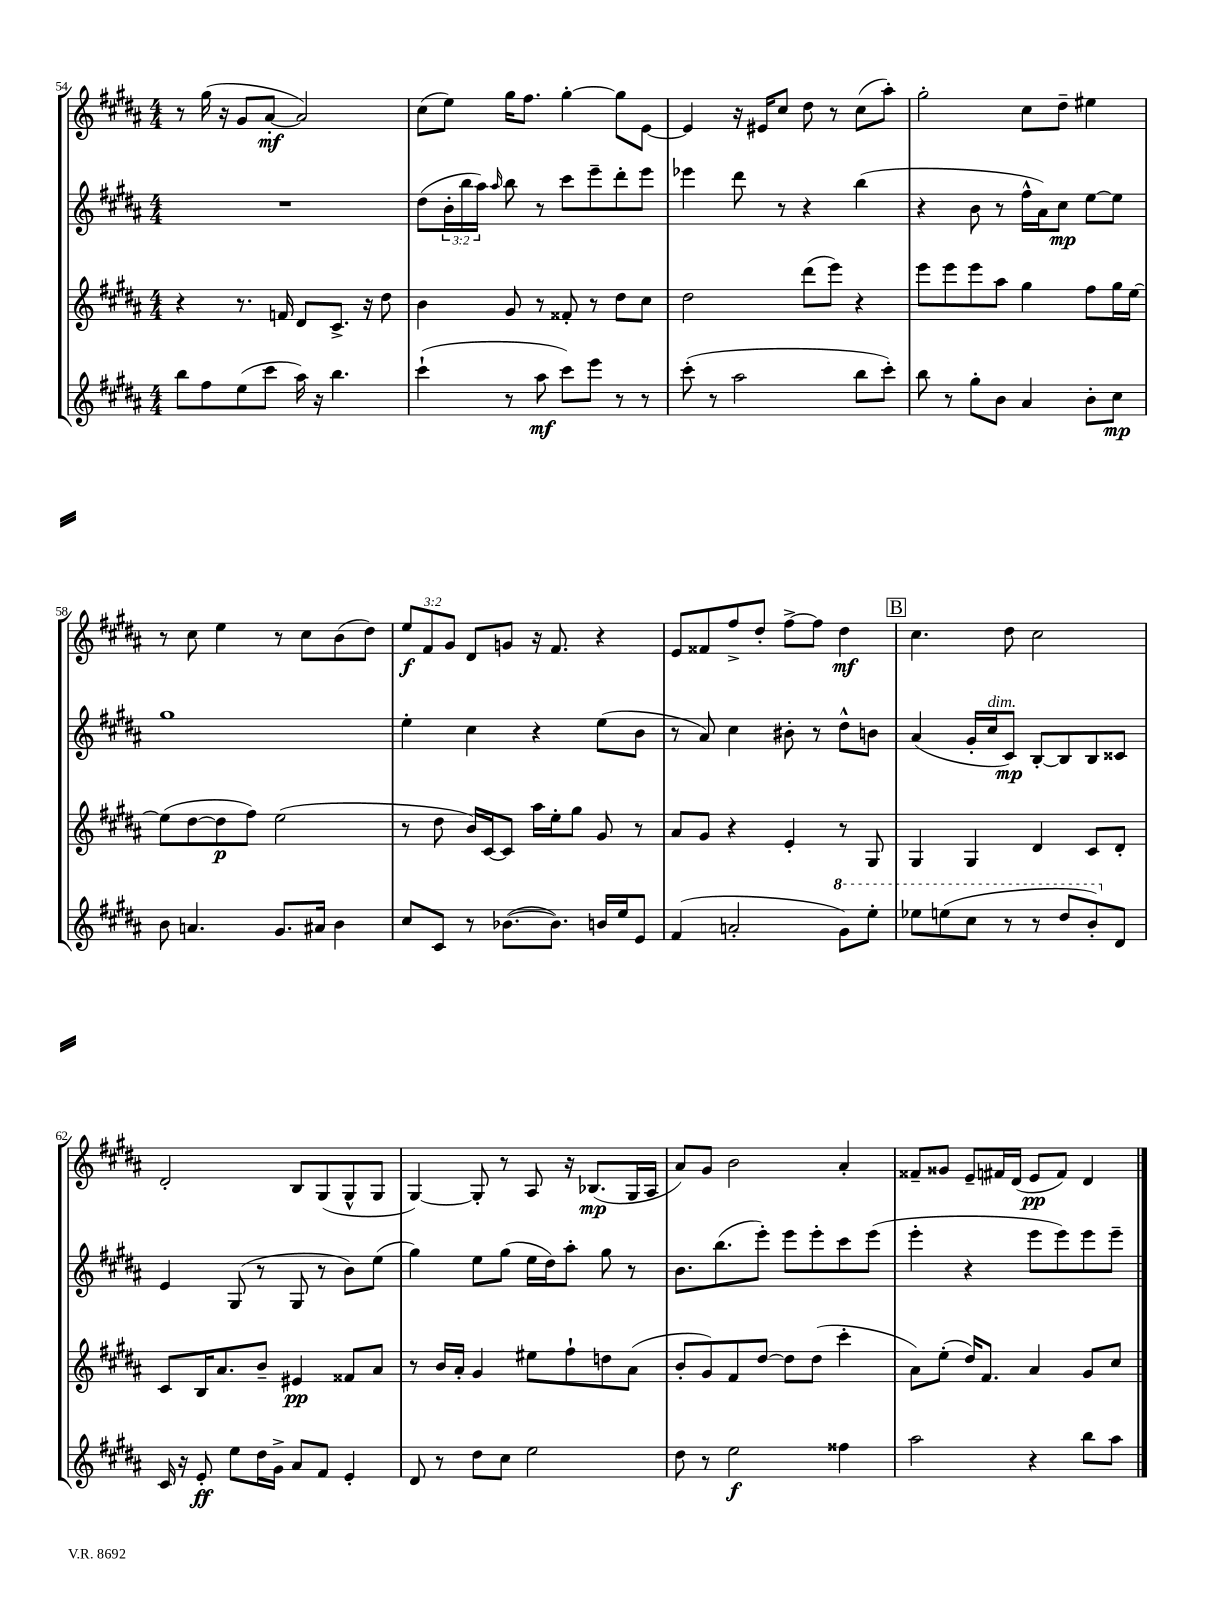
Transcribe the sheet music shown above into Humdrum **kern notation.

**kern	**dynam	**kern	**dynam	**kern	**dynam	**kern	**dynam
*part4	*part4	*part3	*part3	*part2	*part2	*part1	*part1
*staff4	*staff4	*staff3	*staff3	*staff2	*staff2	*staff1	*staff1
*clefG2	*	*clefG2	*	*clefG2	*	*clefG2	*
*k[f#c#g#d#a#]	*	*k[f#c#g#d#a#]	*	*k[f#c#g#d#a#]	*	*k[f#c#g#d#a#]	*
*M4/4	*	*M4/4	*	*M4/4	*	*M4/4	*
=54	=54	=54	=54	=54	=54	=54	=54
8bb\L	.	4r	.	1r	.	8r	.
8ff#\	.	.	.	.	.	(16gg#\	.
.	.	.	.	.	.	16r	.
(8ee\	.	8.r	.	.	.	8g#/L	.
8ccc#\J	.	.	.	.	.	[8a#'/J	mf
.	.	16fn/	.	.	.	.	.
16aa#\)	.	8d#/L	.	.	.	2a#/])	.
16r	.	.	.	.	.	.	.
4.bb\	.	8.c#^/J	.	.	.	.	.
.	.	16r	.	.	.	.	.
.	.	8dd#\	.	.	.	.	.
=55	=55	=55	=55	=55	=55	=55	=55
(4ccc#`\	.	4b\	.	(8dd#\L	.	(8cc#\L	.
.	.	.	.	24b'\L	.	8ee\J)	.
.	.	.	.	24bb\	.	.	.
.	.	.	.	24aa#\JJ)	.	.	.
.	.	.	.	16qqaa#/	.	.	.
8r	.	8g#/	.	8bb\	.	16gg#\KL	.
.	.	.	.	.	.	8.ff#\J	.
8aa#\	mf	8r	.	8r	.	.	.
8ccc#\L)	.	8f##X'/	.	8ccc#\L	.	[4gg#'\	.
8eee\J	.	8r	.	8eee~\	.	.	.
8r	.	8dd#\L	.	8ddd#'\	.	8gg#\L]	.
8r	.	8cc#\J	.	8eee\J	.	[8e\J	.
=56	=56	=56	=56	=56	=56	=56	=56
(8ccc#'\	.	2dd#\	.	4eee-X\	.	4e/]	.
8r	.	.	.	.	.	.	.
2aa#\	.	.	.	8ddd#\	.	16r	.
.	.	.	.	.	.	16e#X/KL	.
.	.	.	.	8r	.	8cc#/J	.
.	.	(8ddd#\L	.	4r	.	8dd#\	.
.	.	8eee\J)	.	.	.	8r	.
8bb\L	.	4r	.	(4bb\	.	(8cc#\L	.
8ccc#'\J)	.	.	.	.	.	8aa#'\J)	.
=57	=57	=57	=57	=57	=57	=57	=57
8bb\	.	8eee\L	.	4r	.	2gg#'\	.
8r	.	8eee\	.	.	.	.	.
8gg#'\L	.	8eee\	.	8b\	.	.	.
8b\J	.	8aa#\J	.	8r	.	.	.
4a#/	.	4gg#\	.	16ff#^^\LL	.	8cc#\L	.
.	.	.	.	16a#\J)	.	.	.
.	.	.	.	8cc#\J	mp	8dd#~\J	.
8b'\L	.	8ff#\L	.	[8ee\L	.	4ee#X\	.
8cc#\J	mp	16gg#\L	.	8ee\J]	.	.	.
.	.	[16ee\JJ	.	.	.	.	.
!!LO:LB:g=z
=58	=58	=58	=58	=58	=58	=58	=58
8b\	.	(8ee\L]	.	1gg#	.	8r	.
4.an/	.	[8dd#\	.	.	.	8cc#\	.
.	.	8dd#\]	p	.	.	4ee\	.
.	.	8ff#\J)	.	.	.	.	.
8.g#/L	.	(2ee\	.	.	.	8r	.
.	.	.	.	.	.	8cc#\L	.
16a#X/Jk	.	.	.	.	.	.	.
4b\	.	.	.	.	.	(8b\	.
.	.	.	.	.	.	8dd#\J)	.
=59	=59	=59	=59	=59	=59	=59	=59
8cc#/L	.	8r	.	4ee'\	.	12ee/L	f
.	.	.	.	.	.	12f#/	.
8c#/J	.	8dd#\	.	.	.	.	.
.	.	.	.	.	.	12g#/J	.
8r	.	16b/LL)	.	4cc#\	.	8d#/L	.
.	.	[16c#/J	.	.	.	.	.
([8.b-X\L	.	8c#/J]	.	.	.	8gn/J	.
.	.	16aa#\LL	.	4r	.	16r	.
8.b-\J])	.	16ee'\J	.	.	.	8.f#/	.
.	.	8gg#\J	.	.	.	.	.
16bn/LL	.	8g#/	.	(8ee\L	.	4r	.
16ee/J	.	.	.	.	.	.	.
8e/J	.	8r	.	8b\J	.	.	.
=60	=60	=60	=60	=60	=60	=60	=60
(4f#/	.	8a#/L	.	8r	.	8e/L	.
.	.	8g#/J	.	8a#/)	.	8f##X/	.
2an'/	.	4r	.	4cc#\	.	8ff#^/	.
.	.	.	.	.	.	8dd#'/J	.
.	.	4e'/	.	8b#X'\	.	[8ff#^\L	.
.	.	.	.	8r	.	8ff#\J]	.
*8va	*	*	*	*	*	*	*
8gg#\L)	.	8r	.	8dd#^^\L	.	4dd#\	mf
8eee'\J	.	8G#/	.	8bn\J	.	.	.
!!LO:REH:place=s1:t=B
=61	=61	=61	=61	=61	=61	=61	=61
8eee-X\L	.	4G#/	.	(4a#/	.	4.cc#\	.
(8eeen\	.	.	.	.	.	.	.
8ccc#\J	.	4G#/	.	16g#'/LL	.	.	.
!	!	!	!	!LO:TX:a:i:t=dim.	!	!	!
.	.	.	.	16cc#/J	.	.	.
8r	.	.	.	8c#/J)	mp	8dd#\	.
8r	.	4d#/	.	[8B'/L	.	2cc#\	.
8ddd#/L	.	.	.	8B/]	.	.	.
8bb'/)	.	8c#/L	.	8B/	.	.	.
*X8va	*	*	*	*	*	*	*
8d#/J	.	8d#'/J	.	8c##X/J	.	.	.
!!LO:LB:g=z
=62	=62	=62	=62	=62	=62	=62	=62
16c#/	.	8c#/L	.	4e/	.	2d#'/	.
16r	.	.	.	.	.	.	.
8e'/	ff	16B/K	.	.	.	.	.
.	.	8.a#/	.	.	.	.	.
8ee\L	.	.	.	(8G#/	.	.	.
16dd#\L	.	8b~/J	.	8r	.	.	.
16g#^\JJ	.	.	.	.	.	.	.
8a#/L	.	4e#X/	pp	8G#/	.	8B/L	.
8f#/J	.	.	.	8r	.	(8G#/	.
4e'/	.	8f##X/L	.	8b\L)	.	8G#^^/	.
.	.	8a#/J	.	(8ee\J	.	8G#/J	.
=63	=63	=63	=63	=63	=63	=63	=63
8d#/	.	8r	.	4gg#\)	.	[4G#/)	.
8r	.	16b/LL	.	.	.	.	.
.	.	16a#'/JJ	.	.	.	.	.
8dd#\L	.	4g#/	.	8ee\L	.	8G#'/]	.
8cc#\J	.	.	.	(8gg#\J	.	8r	.
2ee\	.	8ee#X\L	.	16ee\LL	.	8A#/	.
.	.	.	.	16dd#\J)	.	.	.
.	.	8ff#`\	.	8aa#'\J	.	16r	.
.	.	.	.	.	.	(8.B-X/L	mp
.	.	8ddn\	.	8gg#\	.	.	.
.	.	(8a#\J	.	8r	.	16G#/L	.
.	.	.	.	.	.	16A#/JJ	.
=64	=64	=64	=64	=64	=64	=64	=64
8dd#\	.	8b'/L	.	8.b\L	.	8a#/L)	.
8r	.	8g#/)	.	.	.	8g#/J	.
.	.	.	.	(8.bb\	.	.	.
2ee\	f	8f#/	.	.	.	2b\	.
.	.	[8dd#/J	.	8eee'\J)	.	.	.
.	.	8dd#\L]	.	8eee\L	.	.	.
.	.	(8dd#\J	.	8eee'\	.	.	.
4ff##X\	.	4ccc#'\	.	8ccc#\	.	4a#'/	.
.	.	.	.	(8eee\J	.	.	.
=65	=65	=65	=65	=65	=65	=65	=65
2aa#\	.	8a#\L)	.	4eee'\	.	8f##X~/L	.
.	.	(8ee'\J	.	.	.	8g##X/J	.
.	.	16dd#/KL)	.	4r	.	8e~/L	.
.	.	8.f#/J	.	.	.	.	.
.	.	.	.	.	.	16f#X/L	.
.	.	.	.	.	.	(16d#/JJ	.
4r	.	4a#/	.	8eee\L	.	8e/L	pp
.	.	.	.	8eee\)	.	8f#/J)	.
8bb\L	.	8g#/L	.	8eee\	.	4d#/	.
8aa#\J	.	8cc#/J	.	8eee~\J	.	.	.
==	==	==	==	==	==	==	==
*-	*-	*-	*-	*-	*-	*-	*-
